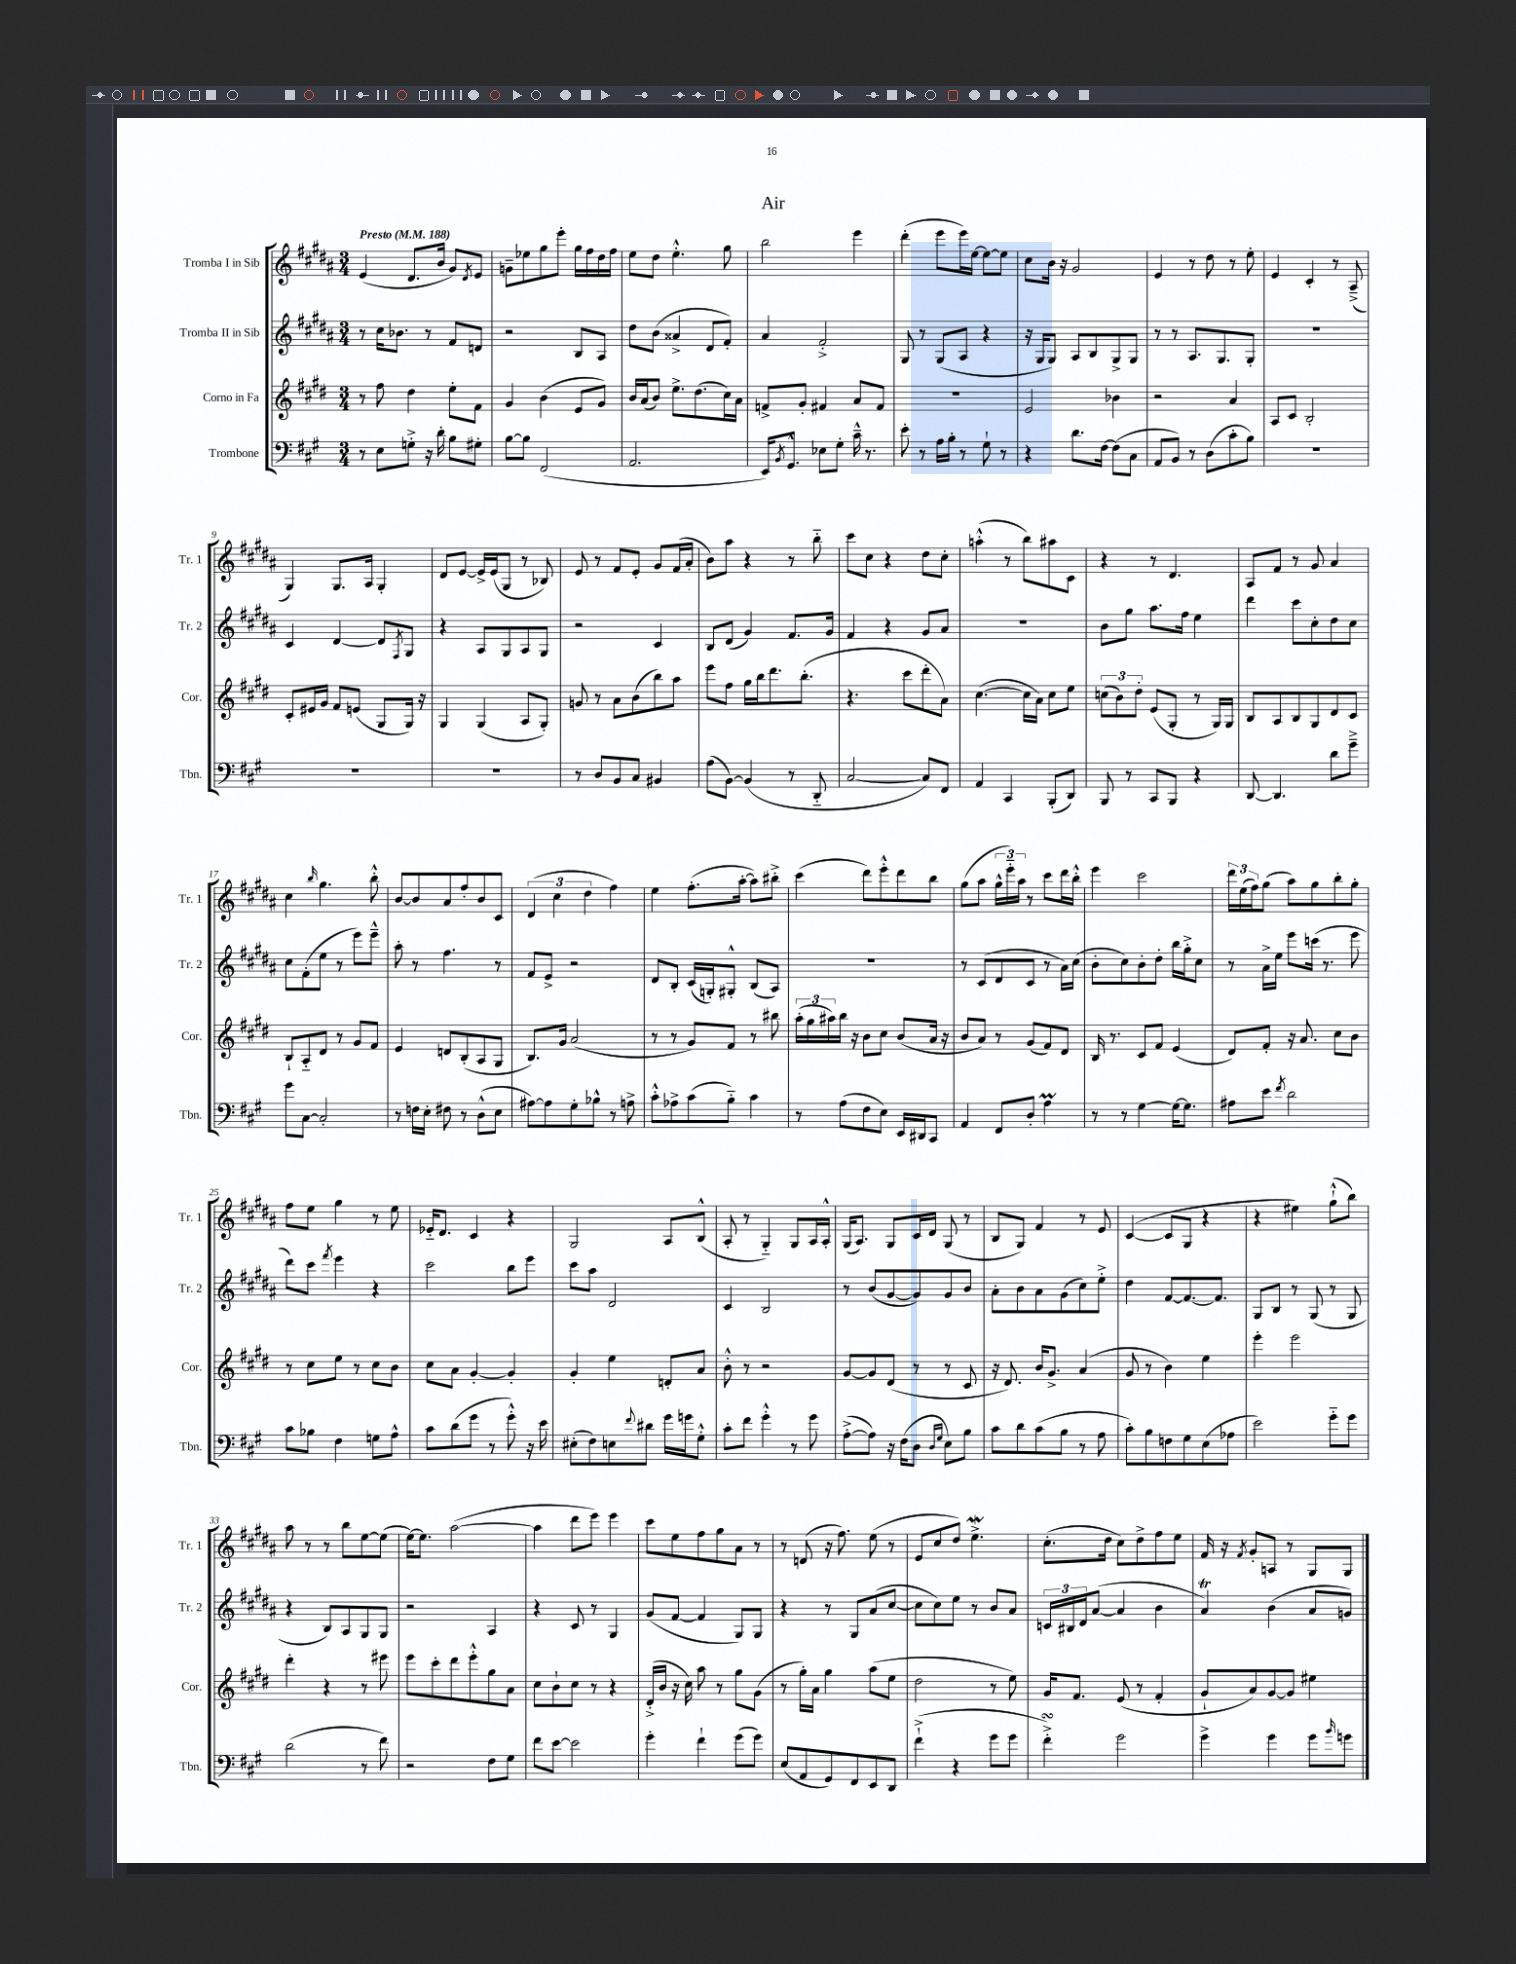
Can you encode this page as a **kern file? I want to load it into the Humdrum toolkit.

**kern	**kern	**kern	**kern
*staff4	*staff3	*staff2	*staff1
*clefF4	*clefG2	*clefG2	*clefG2
*k[f#c#g#]	*k[f#c#g#d#]	*k[f#c#g#d#a#]	*k[f#c#g#d#a#]
*M3/4	*M3/4	*M3/4	*M3/4
*MM188	*MM188	*MM188	*MM188
8r	8r	8r	(4e/
8E\L	8ff#\	16cc#\LK	.
.	.	8.b-\J	.
8G'^\J	4dd#\	.	8.d#/L
16r	.	8r	.
16d'\	.	.	16b/Jk
8B\L	8ee'\L	8f#/L	8g#/L)
.	.	.	8qd#/
8G#'\J	8f#\J	8d/J	8e/J
=	=	=	=
[8B\L	4g#/	2r	8g~\L
8B\]J	.	.	8ee-\
(2FF#/	(4b\	.	8gg#\
.	.	.	8eee'\J
.	8e/L	8B/L	16gg#\LL
.	.	.	16ff#\
.	8g#/J)	8A#/J	16dd#\
.	.	.	16ff#\JJ
=	=	=	=
2.AA/	16b/LL	8dd#\L	8ee\L
.	(16a/J	.	.
.	8b/J)	(8b\J	8dd#\J
.	8.ee^\L	4a##^/	4.ee'^^\
.	(8.dd#\	.	.
.	.	8d#/L	.
.	16cc#\L)	8f#'/J)	8gg#\
.	16a\JJ	.	.
=	=	=	=
16EE/LK)	8f^/L	4a#/	2bb\
8qBB/	.	.	.
8.GG#^^/J	.	.	.
.	8g#'/J	.	.
8E-\L	4f#/	2f#'^/	.
8G#'\J	.	.	.
16c#~^^\	8a/L	.	4eee\
8.r	.	.	.
.	8f#/J	.	.
=	=	=	=
8e'\	2.r	8G#/	(4ddd#'\
8r	.	8r	.
16A\LL	.	(8G#/L	8eee\L
16B'\JJ	.	.	.
8r	.	8A#/J	16eee\L)
.	.	.	[16ee\JJ
8G#`\	.	4r	8ee\_L
8r	.	.	8ee\]J
=	=	=	=
4r	2e/	16r	8cc#\L
.	.	16G#/LK	.
.	.	8G#/J)	16b\Jk
.	.	.	16r
8.d\L	.	8A#/L	2g#/
.	.	8B/	.
[16F#\Jk	.	.	.
(8F#\]L	4b-\	8G#^/	.
8C#\J	.	8G#/J	.
=	=	=	=
8AA/L	2r	8r	4e/
8BB/J)	.	8r	.
8r	.	8.A#/L	8r
(8D\L	.	.	8dd#\
.	.	8.G#/	.
8c#'\	4a/	.	8r
8B\J)	.	8G#'/J	8ee'\
=	=	=	=
2.r	8A/L	2.r	4e/
.	8c#/J	.	.
.	2B'/	.	4c#'/
.	.	.	8r
.	.	.	(8A#~^/
=	=	=	=
2.r	8c#'/L	4c#/	4G#/)
.	16e#/L	.	.
.	16g#/JJ	.	.
.	8f#/L	[4d#/	8.G#/L
.	(8e/J	.	.
.	.	.	16A#/Jk
.	8G#/L	8d#/]L	4G#'/
.	.	8qF#/	.
.	16G#/Jk)	8G#/J	.
.	16r	.	.
=	=	=	=
2.r	4G#/	4r	8d#/L
.	.	.	[8e/J
.	(4G#/	8A#/L	16e^/]LL
.	.	.	(16e/J
.	.	8G#/	8G#/J
.	8A/L	8A#/	8r
.	8G#'/J)	8G#/J	8B-/)
=	=	=	=
8r	8g/	2r	8e/
8D/L	8r	.	8r
8BB/	8a\L	.	8f#/L
8C#/J	(8b\	.	8e'/J
4BB#/	8bb\)	4c#/	8g#/L
.	8aa\J	.	(16f#/L
.	.	.	16a#'/JJ
=	=	=	=
(8A\L	8eee\L	8B/L	8b\L)
[8BB\J)	8ff#\J	(8d#/J	8aa#\J
(4BB/]	16gg#\LL	4g#/)	4r
.	16bb\J	.	.
.	8.ddd#\	.	.
8r	.	8.f#/L	8r
.	(8.bb'\J	.	.
8DD'~/	.	.	8bb'~\
.	.	16g#/Jk	.
=	=	=	=
[2C#/	4.r	4f#/	8ccc#\L
.	.	.	8cc#\J
.	.	4r	4r
.	8ccc#\L	.	.
8C#/]L)	8ddd#'\	8g#/L	8dd#\L
8FF#/J	8a\J)	8a#/J	8cc#'\J
=	=	=	=
4AA/	([4.cc#\	2.r	(4aa'^^\
4CC#/	.	.	8r
.	16cc#\]LL	.	8bb\L)
.	16a\JJ)	.	.
(8BBB'/L	8cc#\L	.	8aa#\
8DD/J)	8ee\J	.	8c#\J
=	=	=	=
8BBB/	(12cc\L	8b\L	4r
.	12b\)	.	.
8r	.	8gg#\J	.
.	12dd#'\J	.	.
8CC#/L	(8e/L	8.aa#\L	8r
8BBB/J	8G#'/J	.	4.d#/
.	.	16ff#\Jk	.
4r	8r	4ee\	.
.	16G#/LL)	.	.
.	16G#/JJ	.	.
=	=	=	=
[8DD/	8B/L	4ddd#\	8A#/L
4.DD/]	8A/	.	8f#/J
.	8B/	8ccc#\L	8r
.	8G#/	8cc#'\	8g#/
8d\L	8d#/	8dd#\	4a#/
8g#~^\J	8c#/J	8cc#\J	.
=	=	=	=
8g#\L	8B`/L	8cc#\L	4cc#\
[8C#\J	8A'~/	(8f#'\	.
.	.	.	16qqbb/
2C#'/]	8d#/J	8ee\J	4.gg#\
.	8r	8r	.
.	8g#/L	8eee\L)	.
.	8f#/J	8eee~^^\J	8bb'^^\
=	=	=	=
8r	4e/	8aa#'\	[8b/L
16F\LL	.	8r	8b/]
16E'\JJ	.	.	.
8F#\	8d/L	4.ff#\	8a#/
8r	(8B'/	.	8ff#'/
(8D^^\L	8A/	.	8b/
8E\J	8G#/J	8r	8c#/J
=	=	=	=
[8A#\L)	8.B/L)	8f#/L	(6d#/
8A#\]	.	8e^/J	.
.	.	.	6cc#\
.	16g#/Jk	.	.
8G#'\	(2a/	2r	.
.	.	.	6dd#\
8B-^^\J	.	.	.
8r	.	.	4ff#\)
8A^\	.	.	.
=	=	=	=
8c#'^^\L	8r	8d#/L	4ee\
8A-^\	8r	8B'/J	.
(8c#\	8g#/L)	(16c#/LL	(8.ff#'\L
.	.	16G'/J)	.
8B'~\J)	8f#/J	8G#'^^/J	.
.	.	.	[16aa#'\Jk
4c#\	8r	(8B/L	8aa#\]L)
.	8bb#\	8A#/J)	8bb#'^\J
=	=	=	=
8r	(24aa'\LL	2.r	(4ccc#\
.	24gg#\	.	.
.	24aa#\)	.	.
(8A\L	16bb\JJ	.	.
.	16r	.	.
8F#\	8b\L	.	8ddd#\L)
8E\J)	8cc#\J	.	8eee'^^\
16EE/LL	(8b/L	.	8ddd#\
16DD#/J	.	.	.
8CC#/J	16a/Jk	.	8bb\J
.	16r	.	.
=	=	=	=
4AA/	8b/L	8r	(8gg#\L
.	8a/J)	(8c#/L	8aa#\J
8FF#/L	8r	8d#/	24gg#^^\LL
.	.	.	24eee'~\)
.	.	.	24aa#\JJ
8D'/J	(8g#/L	8c#/J	8r
4A\	8f#/)	8r	8ccc#\L
.	8d#/J	16a#\LL)	16ddd#\L
.	.	(16cc#\JJ	16bb'^^\JJ
=	=	=	=
8r	16B/	8b'\L	4eee\
.	8.r	.	.
8r	.	8cc#\)	.
[4G#\	8c#/L	8b'\	2ccc#\
.	8f#/J	8dd#'\J	.
16G#\_LK	(4e/	16bb\LL	.
8.G#\]J	.	16gg#'^\J	.
.	.	8cc#\J	.
=	=	=	=
8A#\L	8d#/L)	8r	24ddd#\LL
.	.	.	(24ee\
.	.	.	24ff#\J)
8e\J	8f#'/J	16a#^\LL	(8gg#\J
.	.	16ee\JJ	.
8qf#/	.	.	.
2d\	16r	8eee\L	8aa#\L)
.	8.a/	.	.
.	.	(16ccc\Jk	8gg#\
.	.	8.r	.
.	8cc#\L	.	8bb'\
.	8b\J	8eee\	8gg#'\J
=	=	=	=
8c#\L	8r	8ddd#\L)	8ff#\L
8B-\J	8cc#\L	8ccc#\J	8ee\J
.	.	8qfff#/	.
4F#\	8ee\J	4eee\	4gg#\
.	8r	.	.
8G\L	8cc#\L	4r	8r
8A^^\J	8b\J	.	8ee\
=	=	=	=
8c#\L	8cc#\L	2ccc#\	16e-'~/LK
.	.	.	8.d#/J
(8d\	8a\J	.	.
8g#\J	[4g#'/	.	4c#/
8r	.	.	.
8g#'^^\)	4g#'/]	8bb\L	4r
16r	.	8eee\J	.
16e\	.	.	.
=	=	=	=
(8E#'\L	4g#'/	8ccc#\L	2G#/
8F#\)	.	8aa#\J	.
8E\	4ee\	2d#/	.
8qqf#/	.	.	.
8d#\J	.	.	.
16g#\LL	8d'/L	.	8A#/L
16g\J	.	.	.
8G#'^^\J	8a/J	.	(8B^^/J
=	=	=	=
8c#'\L	8b'^^\	4c#/	8A#'/
8f#\J	8r	.	8r
4g#'^^\	2r	2B/	4G#'~/)
8r	.	.	8G#/L
8g#\	.	.	16A#/L
.	.	.	16A#'^^/JJ
=	=	=	=
([8A'^\L	[8g#/L	8r	(16G#/LK
.	.	.	8.A#/J)
8A\]J)	8g#/]	(8b/L	.
16r	(8d#/J	[8g#/	8G#/L
(16F#\LK	.	.	.
8D\J	8r	8g#/])	16c#/L
.	.	.	16d#/JJ
16qqD/LL	.	.	.
16qqG#/JJ	.	.	.
8E\L)	8r	8g#/	(8G#/
8B\J	8c#/	8b/J	8r
=	=	=	=
8c#\L	16r	8a#'\L	8B/L
.	8.d#/)	.	.
8d\	.	8b\	8G#/J)
(8c#\	16b/LK	8a#\	4f#/
.	8.g#^/J	.	.
8B\J	.	(8g#\	.
8r	(4a/	8cc#\)	8r
8A\	.	8ee'^\J	8e/
=	=	=	=
8c#'\L)	8g#/	4dd#\	([4c#/
8B\	8r	.	.
8F\	4b\)	[8f#/L	8c#/]L
8G#\	.	8.f#/_	8G#/J
(8E\	4ee\	.	4r
.	.	8.f#/]J	.
8A-\J	.	.	.
=	=	=	=
2e\)	4eee'\	8G#/L	4r
.	.	8B/J	.
.	2eee\	8r	4ee#\)
.	.	(8G#/	.
8g#'~\L	.	8r	(8gg#`^^\L
8g#\J	.	8G#/	8bb\J)
=	=	=	=
(2d\	4ddd#'\	4r	8aa#\
.	.	.	8r
.	4r	8B/L)	8r
.	.	8A#/	8bb\L
8r	8r	8G#/	[8ee\
8f#\)	8eee#\	8G#/J	(8ee\]J
=	=	=	=
2r	8eee\L	2r	[16ee\LK)
.	.	.	8.ee\]J
.	8ccc#'\	.	.
.	8ddd#\	.	([2aa#\
.	8eee'^^\	.	.
8F#\L	8gg#\	4A#/	.
8G#\J	8a\J	.	.
=	=	=	=
8f#\L	8cc#\L	4r	4aa#\]
[8e\J	8b`\	.	.
2e\]	8cc#\J	8c#/	8ddd#\L
.	8r	8r	8eee\J)
.	4r	4G#/	4eee\
=	=	=	=
4g#'\	(16d#'^/LL	(8g#/L	8ccc#\L
.	16b/JJ	.	.
.	16r	[8f#/J	8ee\
.	16cc#\)	.	.
4f#`\	8aa\	4f#/]	8ff#\
.	8r	.	8gg#\
(8g#\L	8gg#\L	8G#/L)	8a#\J
8g#\J)	(8g#\J	8G#/J	8r
=	=	=	=
(8E/L	8r	4r	8r
8AA/	16gg#'\LL)	.	(8d/
.	16a\JJ	.	.
8GG#/)	4gg#\	8r	16r
.	.	.	8.ff#\)
8FF#/	.	8G#/L	.
8EE/	(8aa\L	(8a#/	(8ee\
8DD/J	8ee\J	[8cc#/J	8r
=	=	=	=
(4f#`^\	2dd#\	8cc#\]L	8e/L
.	.	8cc#\)	8cc#/
4r	.	8ee\J	8dd#/J)
.	.	8r	4.ee^\
8g#\L	8r	8b/L	.
8g#\J	8ee\)	8a#/J	.
=	=	=	=
4f#'^\)	16g#/LK	24c/LL	(8.cc#'\L
.	.	24B#/	.
.	8.f#/J	.	.
.	.	24d#/J	.
.	.	([8a#/J	.
.	.	.	16dd#\Jk
2g#\	(8e/	4a#/]	8cc#\L)
.	8r	.	8dd#^\
.	4f#'/	4b\	8ff#\
.	.	.	8ee\J
=	=	=	=
4g#^\	8g#`/L	4a#/)	16f#/
.	.	.	16r
.	.	.	8qf#/
.	8a/)	.	8g#'/L
4g#\	[8g#/	(4b\	8A/J
.	8g#/]J	.	8r
8g#\L	4ee#\	8a#/L	8G#/L
16qqb/	.	.	.
8g\J	.	8g/J)	8G#/J
==	==	==	==
*-	*-	*-	*-
